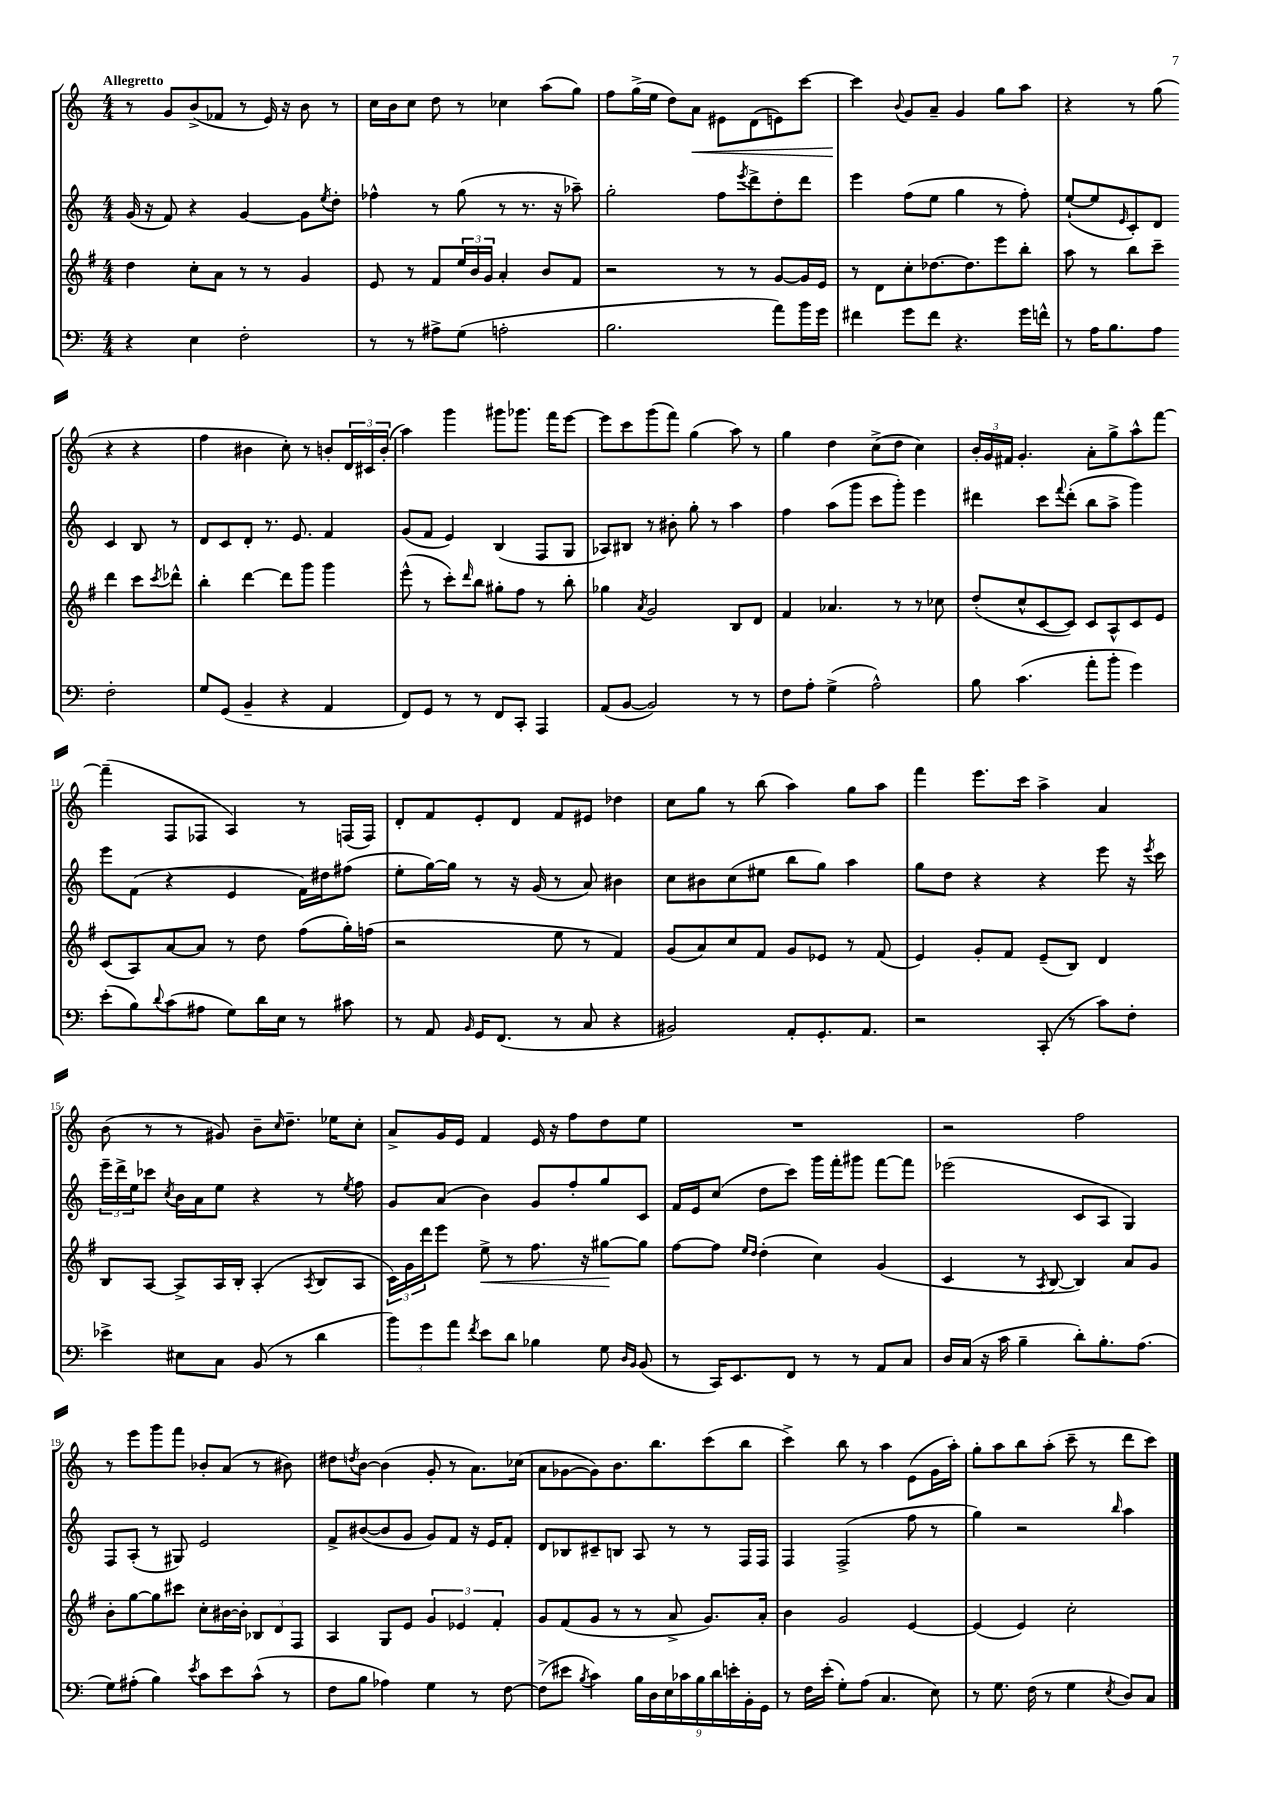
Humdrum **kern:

**kern	**kern	**kern	**kern
*staff4	*staff3	*staff2	*staff1
*clefF4	*clefG2	*clefG2	*clefG2
*k[]	*k[f#]	*k[]	*k[]
*M4/4	*M4/4	*M4/4	*M4/4
4r	4dd\	(16g/	8r
.	.	16r	.
.	.	8f/)	8g/L
4E\	8cc'\L	4r	(8b^/
.	8a\J	.	8f-/J
2F'\	8r	[4g/	8r
.	8r	.	16e/)
.	.	.	16r
.	4g/	8g\]L	8b\
.	.	8qee/	.
.	.	8dd'\J	8r
=	=	=	=
8r	8e/	4ff-^^\	16cc\LL
.	.	.	16b\J
8r	8r	.	8cc\J
8A#^\L	8f#/L	8r	8dd\
(8G\J	24ee/L	(8gg\	8r
.	24b/	.	.
.	24g/JJ	.	.
2A'\	4a'/	8r	4cc-\
.	.	8.r	.
.	8b/L	.	(8aa\L
.	.	16r	.
.	8f#/J	8aa-~\)	8gg\J)
=	=	=	=
2.B\	2r	2gg'\	8ff\L
.	.	.	(16gg^\L
.	.	.	16ee\JJ
.	.	.	8dd\L)
.	.	.	8a\J
.	8r	8ff\L	8e#\L
.	.	8qeee/	.
.	8r	8ddd^\	(8d\
8a\L)	[8g/L	8dd'\	8e\)
16b\L	16g/]L	8ddd\J	[8ccc\J
16g\JJ	16e/JJ	.	.
=	=	=	=
4f#\	8r	4eee\	4ccc\]
.	8d\L	.	.
.	.	.	8qqb/
8g\L	8cc'\	(8ff\L	8g/L
8f#\J	[8.dd-\	8ee\J	8a~/J
4.r	.	4gg\	4g/
.	8.dd-\]	.	.
.	8eee\	8r	8gg\L
16g\LL	8bb'\J	8ff'\)	8aa\J
16f^^\JJ	.	.	.
=	=	=	=
8r	8aa\	([8ee`/L	4r
16A\LK	8r	8ee/]	.
8.B\	.	.	.
.	.	16qqe/	.
.	8bb\L	8c'/)	8r
8A\J	8ccc~\J	8d/J	(8gg\
2F'\	4ddd\	4c/	4r
.	8ccc\L	8B/	4r
.	8qccc/	.	.
.	8ddd-^^\J	8r	.
=	=	=	=
8G/L	4bb'\	8d/L	4ff\
(8GG/J	.	8c/	.
4BB~/	[4ddd\	8d'/J	4b#\
.	.	8.r	.
4r	8ddd\]L	.	8cc'\)
.	.	8.e/	.
.	8ggg\J	.	8r
4AA/	4ggg\	4f/	8b'/L
.	.	.	24d/L
.	.	.	24c#/
.	.	.	(24b'/JJ
=	=	=	=
8FF/L)	(8eee^^\	(8g/L	4aa\)
8GG/J	8r	8f/J	.
8r	8ccc'\L)	4e/)	4ggg\
.	16qqddd/	.	.
8r	8bb\J	.	.
8FF/L	8gg#'\L	(4B/	8ggg#\L
8CC'/J	8ff#\J	.	8.ggg-\J
4AAA/	8r	8F/L	.
.	.	.	16fff\LK
.	8bb'\	8G/J	[8eee\J
=	=	=	=
(8AA/L	4gg-\	8A-/L)	8eee\]L
[8BB/J	.	8B#/J	8ccc\
.	8qa/	.	.
2BB/])	2g/	8r	(8ggg\
.	.	8b#'\	8fff\J)
.	.	8gg'\	(4gg\
.	.	8r	.
8r	8B/L	4aa\	8aa\)
8r	8d/J	.	8r
=	=	=	=
8F\L	4f#/	4ff\	4gg\
8A'\J	.	.	.
(4G^\	4.a-/	(8aa\L	4dd\
.	.	8ggg\J	.
2A^^\)	.	8ccc\L	(8cc^\L
.	8r	8ggg'\J)	8dd\J
.	8r	4eee\	4cc\)
.	8cc-\	.	.
=	=	=	=
8B\	(8dd'/L	4ddd#\	24b'/LL
.	.	.	24g/
.	.	.	24f#/JJ
(4.c\	8cc^^/	.	4.g'/
.	[8c/	8ccc\L	.
.	.	8qqfff/	.
.	8c/]J)	(8ddd#'\J	.
8a'\L	8c/L	8bb\L	8a'\L
8b'\J	8A^^/	8aa^\J	8gg^\
4g\)	8c/	4ggg\)	8aa^^\
.	8e/J	.	[8fff\J
=	=	=	=
(8e'\L	(8c/L	8eee\L	(4fff~\]
8B\)	8A/)	(8f\J	.
8qqd/	.	.	.
(8c\	[8a/	4r	8F/L
8A#\J	8a/]J	.	8F-/J
8G\L)	8r	4e/	4A/)
16d\L	8dd\	.	.
16E\JJ	.	.	.
8r	(8ff#\L	16f\LL)	8r
.	.	16dd#\J	.
8c#\	16gg'\L)	(8ff#\J	(16F/LL
.	(16ff\JJ	.	16F/JJ)
=	=	=	=
8r	2r	8ee'\L	8d'/L
8AA/	.	[16gg\L)	8f/
.	.	16gg\]JJ	.
16qqBB/	.	.	.
16GG/LK	.	8r	8e'/
(8.FF/J	.	.	.
.	.	16r	8d/J
.	.	(16g/	.
8r	8ee\	8r	8f/L
8C/	8r	8a/)	8e#/J
4r	4f#/)	4b#\	4dd-\
=	=	=	=
2BB#/)	(8g/L	8cc\L	8cc\L
.	8a/)	8b#\	8gg\J
.	8cc/	(8cc\	8r
.	8f#/J	8ee#\J	(8bb\
8AA'/L	8g/L	8bb\L	4aa\)
8.GG'/	8e-/J	8gg\J)	.
.	8r	4aa\	8gg\L
8.AA/J	.	.	.
.	(8f#/	.	8aa\J
=	=	=	=
2r	4e/)	8gg\L	4fff\
.	.	8dd\J	.
.	8g'/L	4r	8.eee\L
.	8f#/J	.	.
.	.	.	16ccc\Jk
(8CC'/	(8e~/L	4r	4aa^\
8r	8B/J)	.	.
8c\L)	4d/	8eee\	4a/
8F'\J	.	16r	.
.	.	8qeee/	.
.	.	16ccc\	.
=	=	=	=
4e-^\	8B/L	24eee~\LL	(8b\
.	.	24ddd^\	.
.	.	24ee\J	.
.	[8A/J	8ccc-\J	8r
.	.	8qcc/	.
8E#\L	8A^/]L	16b\LL	8r
.	.	16a\J	.
8C\J	16A/L	8ee\J	8g#/)
.	16B'/JJ	.	.
(8BB/	(4A'/	4r	8b~\L
.	.	.	16qqcc/
8r	.	.	8.dd~\J
.	8qA/	.	.
4d\	8B/L	8r	.
.	.	.	16ee-\LK
.	.	8qee/	.
.	8A/J	8ff\	8cc'\J
=	=	=	=
12b\L)	24c\LL)	8g/L	8a^/L
.	24g\	.	.
12g\	24ddd\J	.	.
.	8eee\J	(8a/J	16g/L
12a\J	.	.	.
.	.	.	16e/JJ
8qf/	.	.	.
8e\L	8ee^\	4b\)	4f/
8d\J	8r	.	.
4B-\	8.ff#\	8g/L	16e/
.	.	.	16r
.	.	8ff'/	8ff\L
.	16r	.	.
8G\	[8gg#\L	8gg/	8dd\
16qqD/LL	.	.	.
16qqBB/JJ	.	.	.
(8BB/	8gg#\]J	8c/J	8ee\J
=	=	=	=
8r	[8ff#\L	16f/LL	1r
.	.	16e/J	.
16CC/LK)	8ff#\]J	(8cc/J	.
8.EE/	.	.	.
.	16qqee/LL	.	.
.	16qqdd/JJ	.	.
.	(4dd'\	8dd\L	.
8FF/J	.	8ccc\J)	.
8r	4cc\)	16ggg\LL	.
.	.	16fff'\J	.
8r	.	8ggg#\J	.
8AA/L	(4g/	[8fff\L	.
8C/J	.	8fff\]J	.
=	=	=	=
16D/LL	4c/	(2eee-\	2r
(16C/JJ	.	.	.
16r	.	.	.
16c\	.	.	.
4B~\	8r	.	.
.	8qA/	.	.
.	[8B/	.	.
8d'\L)	4B/])	8c/L	2ff\
8.B'\	.	8A/J	.
.	8a/L	4G/)	.
(8.A\J	.	.	.
.	8g/J	.	.
=	=	=	=
8G\L)	8b'\L	8F/L	8r
(8A#'\J	[8gg\	(8A'/J	8eee\L
4B\)	8gg\]	8r	8ggg\
.	8ccc#\J	8G#/)	8fff\J
8qe/	.	.	.
8c\L	8cc'\L	2e/	8b-'/L
8e\	[16b#\L	.	(8a/J
.	16b#'\]JJ	.	.
(8c^^\J	12B-/L	.	8r
.	12d/	.	.
8r	.	.	8b#\)
.	12F#/J	.	.
=	=	=	=
8F\L	4A/	8f^/L	8dd#\L
.	.	.	8qdd/
8B\J	.	([8b#/	[8b\J
4A-\)	8G/L	8b#/]	(4b\]
.	8e/J	8g/J	.
4G\	6g/	8g/L)	8g'/
.	.	8f/J	8r
.	6e-/	.	.
8r	.	16r	8.a\L)
.	.	16e/LK	.
.	6f#'/	.	.
[8F\	.	8f'/J	.
.	.	.	(16cc-\Jk
=	=	=	=
(8F^\]L	8g/L	8d/L	8a\L
8e#\J	(8f#/	8B-/	[8g-\
8qB/	.	.	.
4c\)	8g/J	8c#~/	8g-\])
.	8r	8B/J	8.b\
18B\LL	8r	8A/	.
18D\	.	.	.
.	.	.	8.bb\
18E\	.	.	.
.	8a^/	8r	.
18c-\	.	.	.
18B\	.	.	.
.	8.g/L)	8r	(8ccc\
18d\	.	.	.
18e'\	.	.	.
.	.	16F/LL	8bb\J
18BB'\	.	.	.
.	16a'/Jk	16F/JJ	.
18GG\JJ	.	.	.
=	=	=	=
8r	4b\	4F/	4ccc^\)
16F\LL	.	.	.
(16e'\JJ	.	.	.
8G'\L)	2g/	(2F^/	8bb\
(8A\J	.	.	8r
4.C/	.	.	4aa\
.	[4e/	8ff\	(8e\L
8E\)	.	8r	16g\L
.	.	.	16aa'\JJ)
=	=	=	=
8r	(4e/]	4gg\)	8gg'\L
8.G\	.	.	8aa\
.	4e/)	2r	8bb\
(16F\	.	.	.
8r	.	.	(8aa'\J
4G\	2cc'\	.	8ccc~\
.	.	.	8r
8qE/	.	16qqbb/	.
8D/L)	.	4aa\	8ddd\L
8C/J	.	.	8ccc\J)
==	==	==	==
*-	*-	*-	*-
